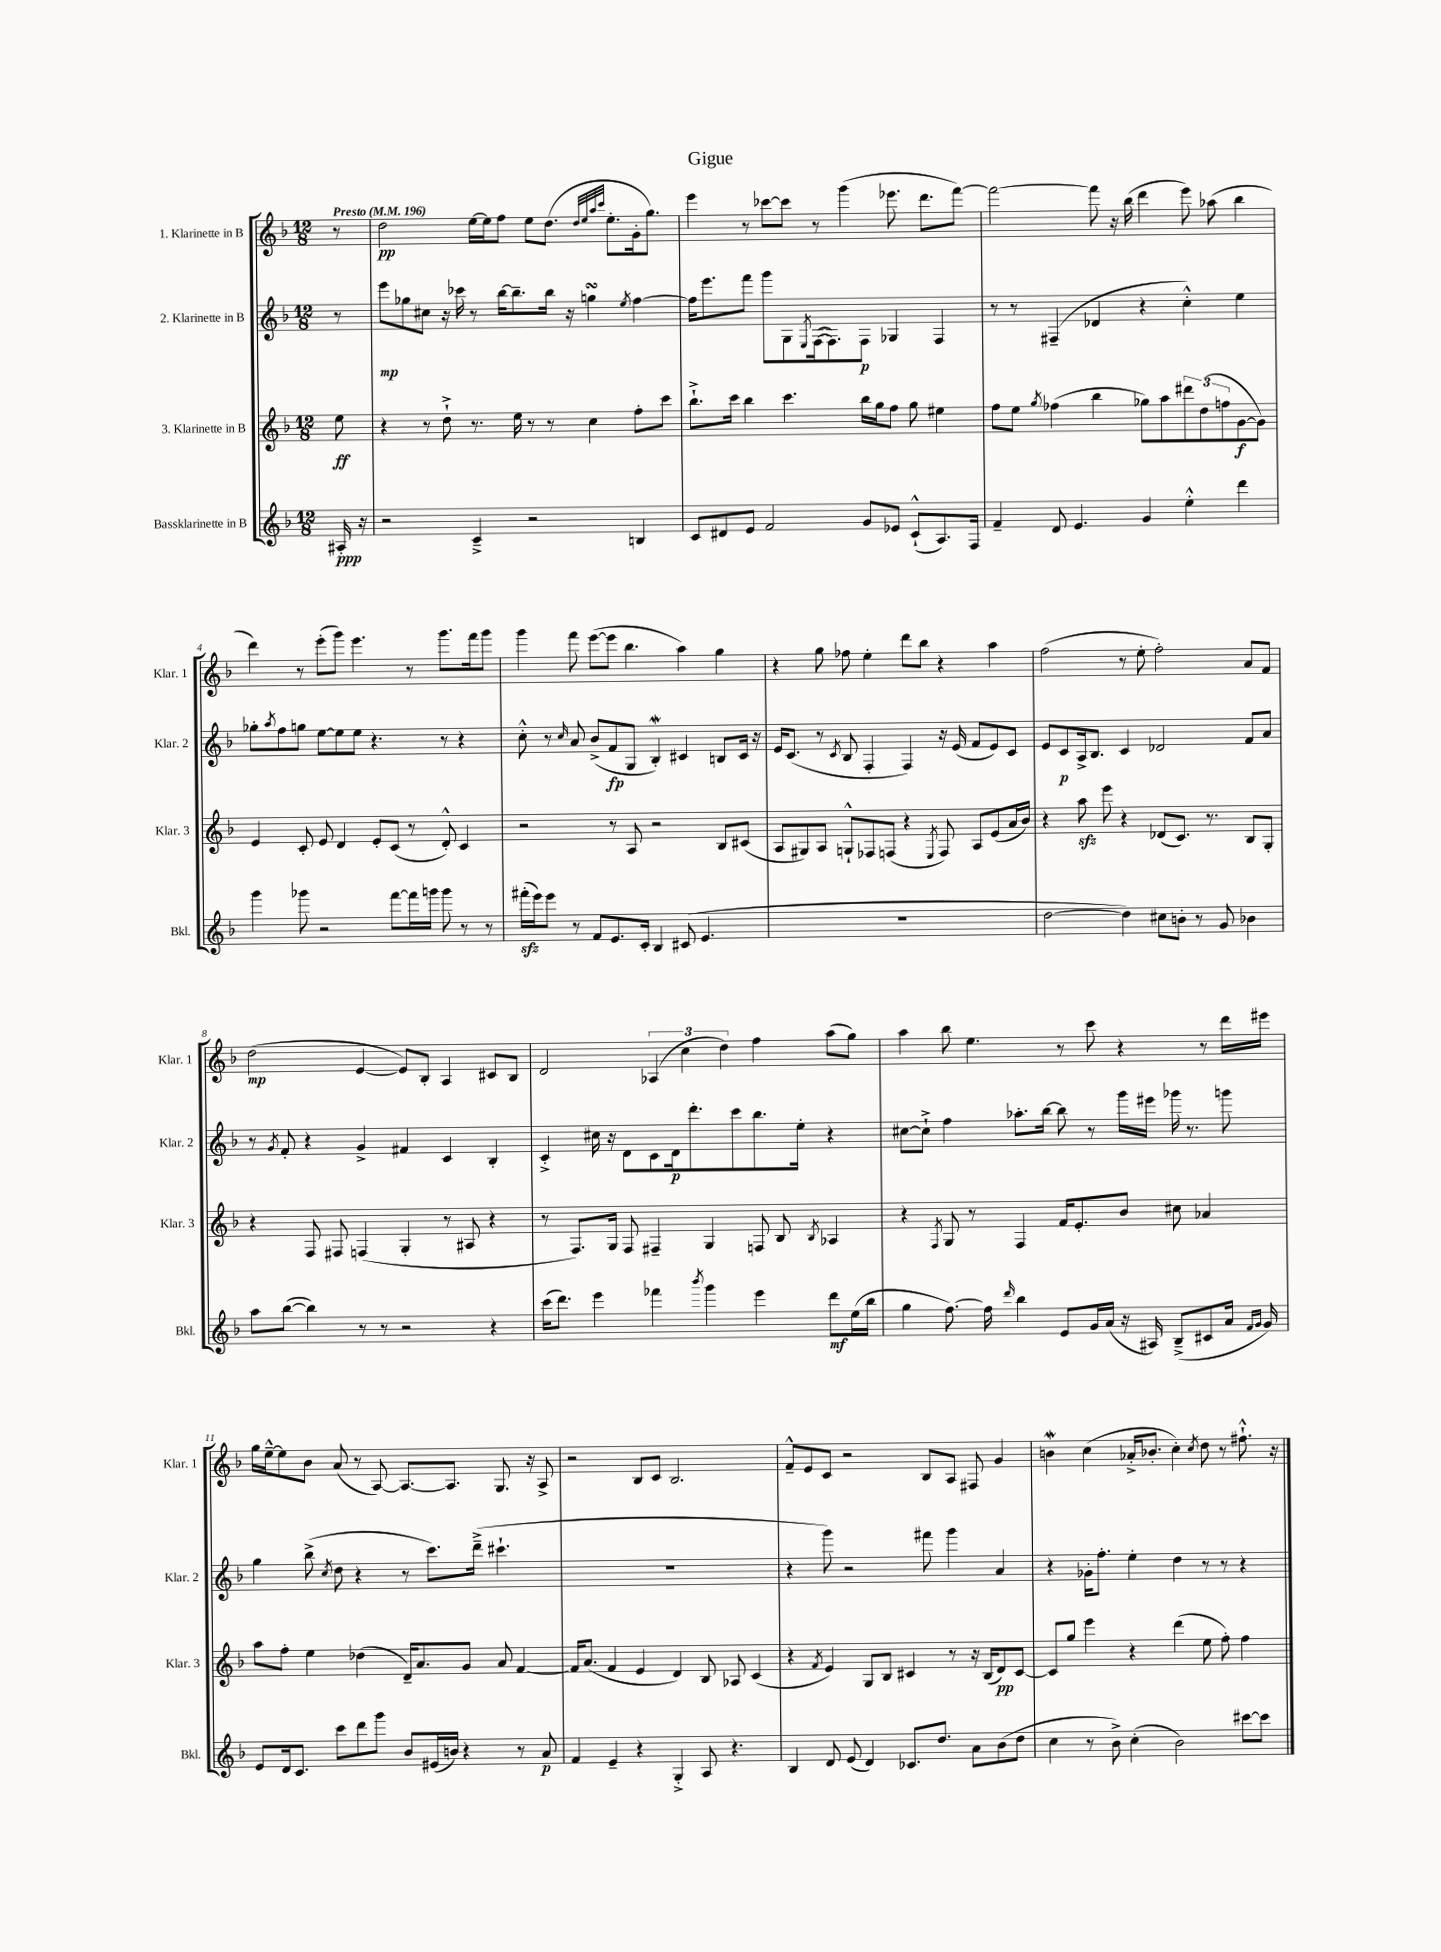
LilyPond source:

\header { title = "Gigue" }
<<
\new StaffGroup <<
\new Staff = "s0" \with { instrumentName = "1. Klarinette in B" shortInstrumentName = "Klar. 1" } {
    \clef treble \key f \major \numericTimeSignature \time 12/8 \partial 8 \tempo "Presto" 4 = 196
    r8 |
    d''2\pp e''16~ e''16 f''8 e''8 d''8.( \grace { d''32 e''32 a''32 c'''32 } e''8.-. g'16-. g''8.) |
    e'''4 r8 ces'''8~ ces'''8 r8 g'''4( ees'''8. d'''8. f'''8~) |
    f'''2~ f'''8 r16 bes''16( d'''4 e'''8) aes''8( bes''4 |
    d'''4) r8 e'''8-.( g'''8) e'''4. r8 g'''8. f'''16 g'''8 |
    g'''4 f'''8 e'''8~( e'''8 bes''4. a''4) g''4 |
    r4 g''8 fes''8 e''4-. d'''8 bes''8 r4 a''4 |
    f''2( r8 e''8-. f''2-.) a'8 f'8 |
    d''2\mp( e'4~ e'8) bes8-. a4 cis'8 bes8 |
    d'2 \tuplet 3/2 { aes4( c''4 d''4) } f''4 a''8( g''8) |
    a''4 bes''8 e''4. r8 c'''8 r4 r8 d'''16 eis'''16 |
    g''16 e''16~---^ e''8 bes'8 a'8( r8 a8~) a8.~ a8. g8. r16 a8-> |
    r2 bes8 c'8 bes2. |
    f'8---^ e'8 c'8 r2 bes8 a8 fis8 g'4 |
    b'4\mordent c''4( aes'16-.-> bes'8.-. c''4-.) \acciaccatura { c''8 } d''8 r8 fis''8.-!-^ r16 \bar "|." |
}
\new Staff = "s1" \with { instrumentName = "2. Klarinette in B" shortInstrumentName = "Klar. 2" } {
    \clef treble \key f \major \numericTimeSignature \time 12/8 \partial 8
    r8 |
    e'''8\mp ges''8 cis''8 r16 ces'''16 r8 bes''16~ bes''8.-- bes''16 r16 g''4\turn \acciaccatura { e''8 } f''4~ |
    f''16 e'''8. f'''8 g'''8 g8 \acciaccatura { e8 } f16~( f8.) f8\p ges4 f4 |
    r8 r8 fis4--( des'4 r4 c''4-.-^) e''4 |
    ges''8-. \acciaccatura { a''8 } f''8 g''8 e''8~ e''8 e''8 r4. r8 r4 |
    c''8-.-^ r8 \grace { c''16 } a'8 bes'8->( f'8\fp g8 bes4-.\mordent) cis'4 b8 cis'16 r16 |
    e'16 c'8.( r8 \acciaccatura { c'8 } bes8 f4-. f4) r16 e'16( f'8 e'8) c'8 |
    e'8 c'8\p a16-> bes8. c'4 des'2 f'8 a'8 |
    r8 \acciaccatura { g'8 } f'8-. r4 g'4-> fis'4 c'4 bes4-. |
    c'4-.-> cis''16 r16 d'8 c'8 d'16\p d'''8.-. c'''8 bes''8. e''16-. r4 |
    cis''8~ cis''8-!-> f''4 aes''8.-. bes''16~ bes''8 r8 g'''16 eis'''16 ges'''16 r8. g'''8 |
    g''4 bes''8->( \acciaccatura { c''8 } d''8 r4 r8 c'''8.) d'''16--->( cis'''4.-! |
    R1. |
    r4 g'''8) r2 fis'''8 g'''4 a'4 |
    r4 ges'16-. f''8.-. e''4-. d''4 r8 r8 r4 \bar "|." |
}
\new Staff = "s2" \with { instrumentName = "3. Klarinette in B" shortInstrumentName = "Klar. 3" } {
    \clef treble \key f \major \numericTimeSignature \time 12/8 \partial 8
    e''8\ff |
    r4 r8 d''8-!-> r8. e''16 r8 r8 c''4 f''8-. c'''8 |
    bes''8.-!-> c'''16 bes''4 c'''4. bes''16 g''16 f''8 g''8 eis''4 |
    f''8 e''8 \acciaccatura { g''8 } fes''4( bes''4 ges''8) a''8 \tuplet 3/2 { dis'''8 d''8( f''8 } g'8~\f g'8) |
    e'4 c'8-. e'8 d'4 e'8-. c'8( r8 d'8-.-^) c'4 |
    r2 r8 a8 r2 bes8 cis'8( |
    a8 gis8) a8 g8-!-^ fes8 f8( r4 \acciaccatura { e8 } f8) a8 e'8( a'16 bes'16) |
    r4 a''8\sfz e'''8 r4 des'8( c'8.) r8. bes8 g8-. |
    r4 f8 fis8 f4( g4-. r8 ais8 r4 |
    r8 f8.) g16 f8 fis4-- g4 f8 bes8 \acciaccatura { bes8 } aes4 |
    r4 \acciaccatura { f8 } g8 r8 f4 f'16 e'8.-. bes'8 cis''8 aes'4 |
    a''8 f''8-. e''4 des''4( d'16--) a'8. g'8 a'8 f'4~ |
    f'16 a'8.( f'4 e'4 d'4) bes8 aes8 c'4( |
    r4 \acciaccatura { f'8 } e'4) g8 bes8 cis'4 r8 r16 bes16( d'8\pp) cis'8~ |
    cis'8 g''8 e'''4 r4 d'''4( e''8 f''8-.) f''4 \bar "|." |
}
\new Staff = "s3" \with { instrumentName = "Bassklarinette in B" shortInstrumentName = "Bkl." } {
    \clef treble \key f \major \numericTimeSignature \time 12/8 \partial 8
    ais16-.\ppp r16 |
    r2 c'4---> r2 b4 |
    c'8 dis'8 e'8 f'2 g'8 ees'8 c'8-!-^( a8.) f16 |
    f'4-- d'8 e'4. g'4 e''4-.-^ d'''4 |
    g'''4 ges'''8 r2 f'''8~ f'''16 g'''16 g'''8 r8 r8 |
    fis'''16-.\sfz( e'''16) e'''8 r8 f'8 e'8. c'16-. bes4 cis'8( e'4. |
    R1. |
    d''2~ d''4) cis''8 b'8-. r8 g'8 bes'4 |
    a''8 bes''8~( bes''4) r8 r8 r2 r4 |
    c'''16( d'''8.) e'''4 fes'''4 \acciaccatura { bes'''8 } g'''4 e'''4 d'''8\mf e''16( bes''16 |
    g''4 f''8.~) f''16 \grace { d'''16 } bes''4 e'8 g'16 a'16( r16 ais16) bes8--->( cis'8 a'16 \grace { f'16 g'16 } g'16) |
    e'8 d'16 c'8. c'''8 d'''8 g'''8 bes'8 eis'16( b'16) r4 r8 a'8\p |
    f'4 e'4-- r4 g4-.-> a8 r4. |
    bes4 d'8 e'8( d'4) ces'8. d''8. a'8 bes'8( d''8 |
    c''4 r8 bes'8->) c''4-.( bes'2) cis'''8~ cis'''8 \bar "|." |
}
>>
>>
